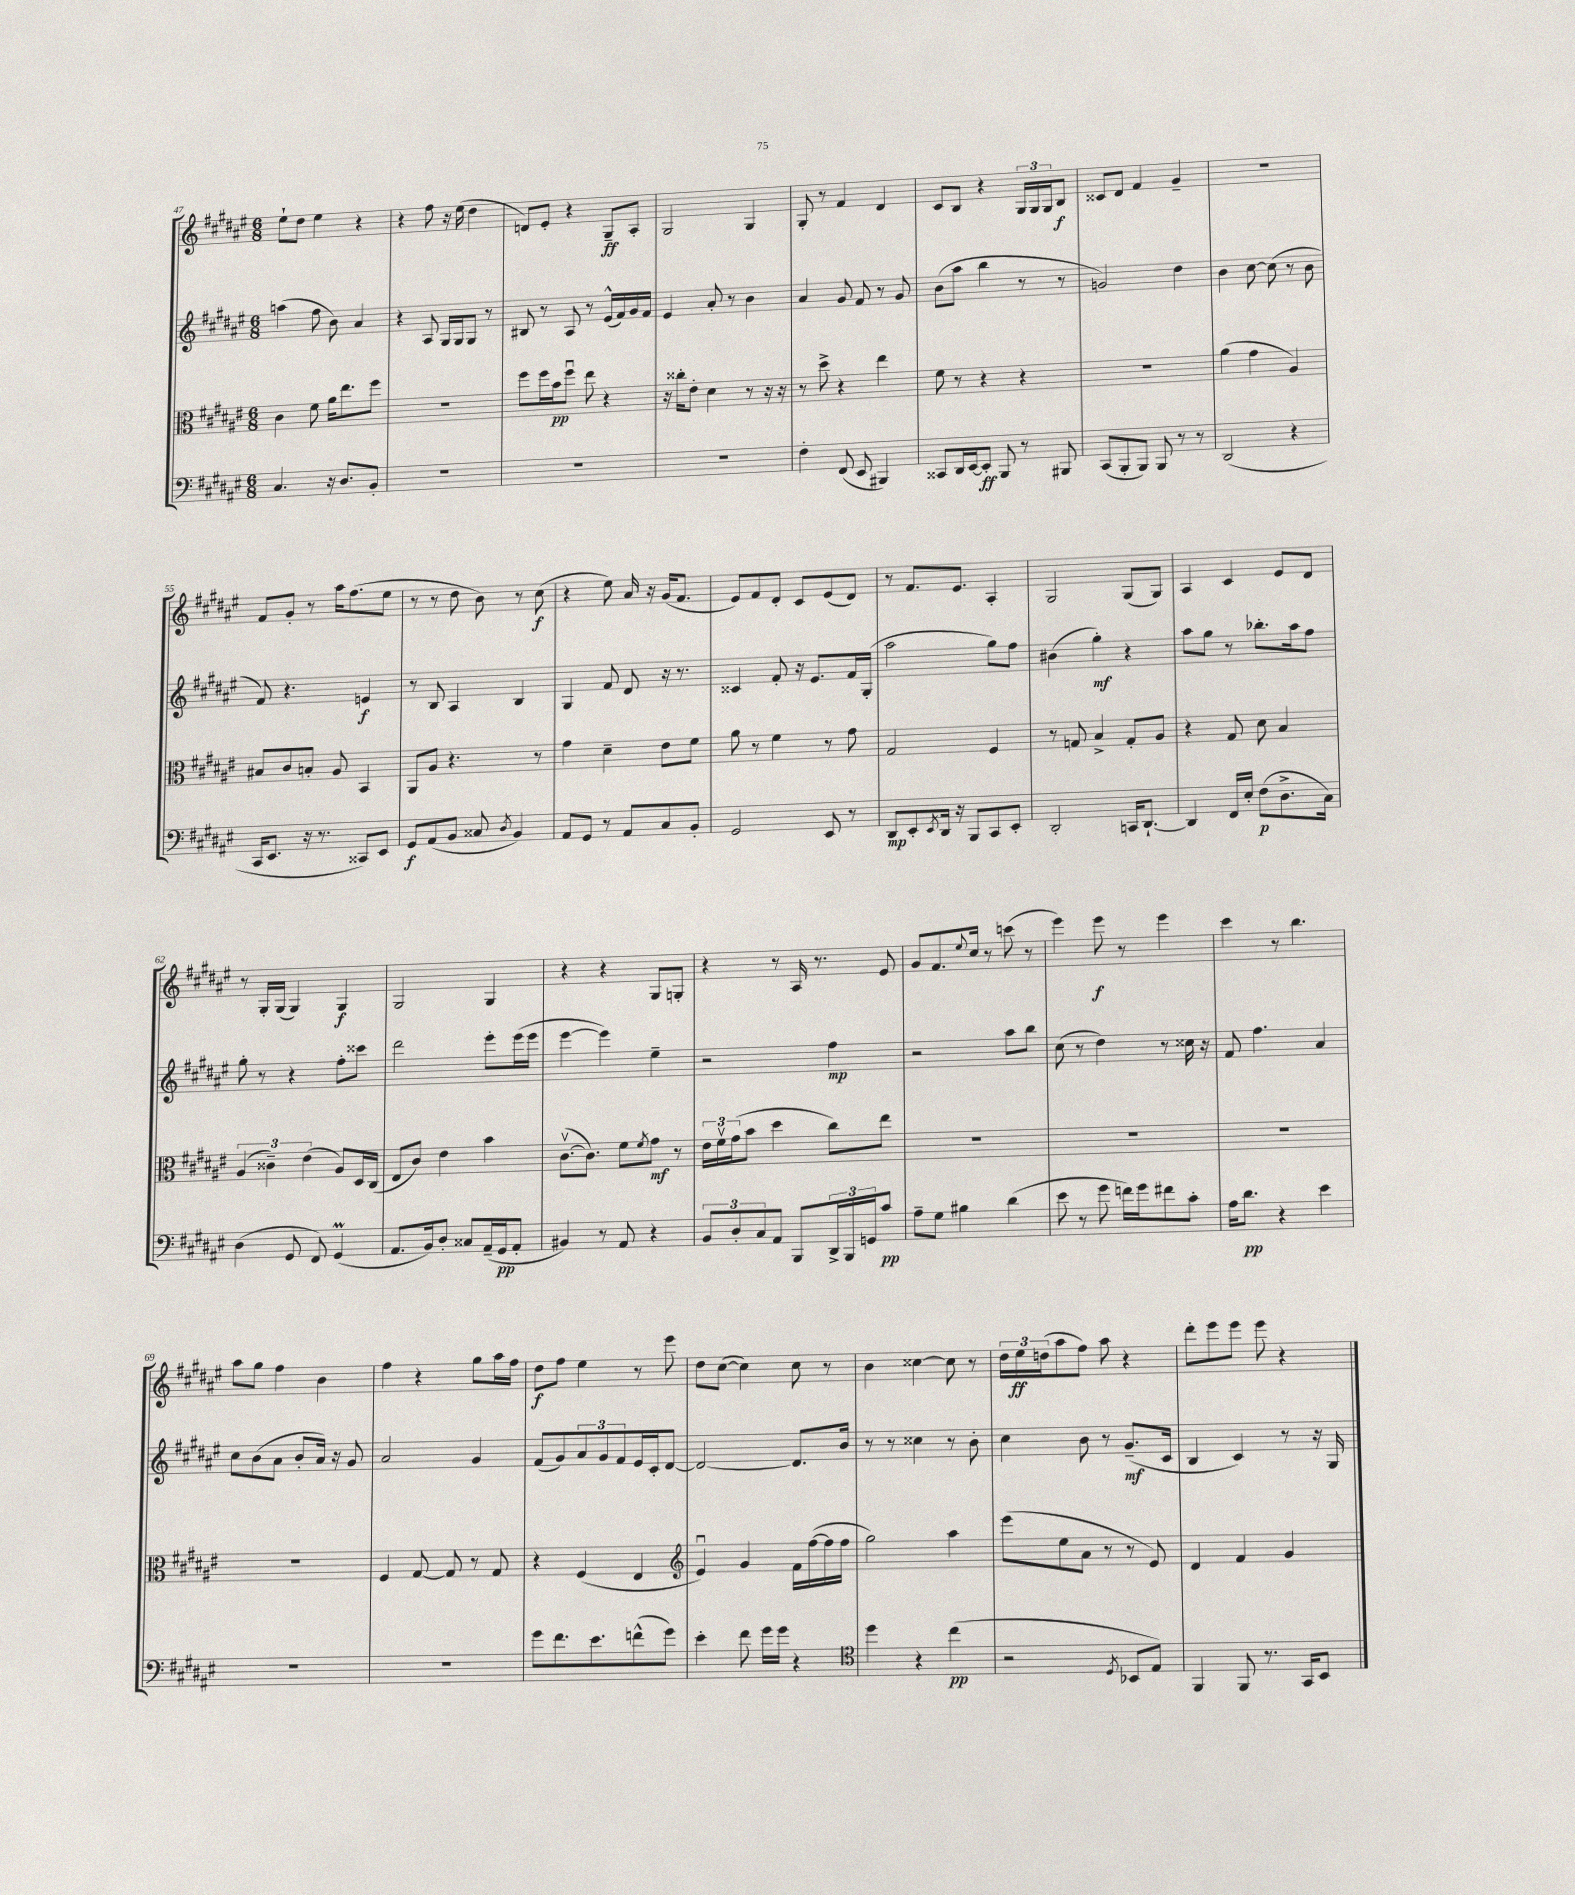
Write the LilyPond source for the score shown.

<<
\new StaffGroup <<
\new Staff = "s0" {
    \clef treble \key fis \major \numericTimeSignature \time 6/8
    eis''8-! dis''8 eis''4 r4 |
    r4 fis''8 r16 eis''16( dis''4 |
    d'8) eis'8-. r4 gis8--\ff ais8-. |
    gis2 gis4 |
    gis8-. r8 fis'4 dis'4 |
    cis'8 b8 r4 \tuplet 3/2 { gis16 gis16 gis16 } b8\f |
    cisis'8 dis'8 fis'4 gis'4-- |
    R2. |
    fis'8 gis'8-. r8 ais''16 fis''8.( eis''8 |
    r8 r8 dis''8 b'8) r8 cis''8\f( |
    r4 eis''8) ais'16 r16 gis'16( fis'8. |
    eis'8) fis'8 dis'8-. cis'8 eis'8( dis'8) |
    r8 fis'8. eis'8. ais4-. |
    gis2 gis8( gis8) |
    ais4 cis'4 eis'8 dis'8 |
    r8 gis16-. gis16( gis4) gis4\f |
    gis2 gis4 |
    r4 r4 gis8 g8-. |
    r4 r8 ais16 r8. eis'8 |
    gis'8 fis'8. \appoggiatura { eis''8 } cis''16 r8 c'''8( r8 |
    eis'''4) eis'''8\f r8 eis'''4 |
    cis'''4 r8 b''4. |
    ais''8 gis''8 fis''4 b'4 |
    fis''4 r4 gis''8 ais''16 fis''16 |
    dis''8\f fis''8 eis''4 r8 eis'''8 |
    dis''8 cis''8~( cis''4) cis''8 r8 |
    b'4 cisis''4~ cisis''8 r8 |
    \tuplet 3/2 { dis''16 eis''16\ff d''16( } ais''8 fis''8) ais''8 r4 |
    dis'''8-. eis'''8 eis'''8 eis'''8 r4 \bar "|." |
}
\new Staff = "s1" {
    \clef treble \key fis \major \numericTimeSignature \time 6/8
    a''4( fis''8 b'8) ais'4 |
    r4 ais8 gis16 gis16 gis8 r8 |
    bis8 r8 ais8 r8 eis'16-^( fis'16) gis'16 fis'16 |
    eis'4 ais'8-. r8 b'4 |
    ais'4 gis'8 fis'8 r8 gis'8 |
    b'8( ais''8 b''4 r8 r8 |
    g'2) dis''4 |
    b'4 cis''8~ cis''8( r8 b'8 |
    fis'8) r4. e'4\f |
    r8 b8 ais4 b4 |
    gis4 fis'8 dis'8 r16 r8. |
    cisis'4 fis'8-. r16 eis'8. fis'16 gis16-.( |
    ais''2 gis''8) fis''8 |
    bis'4( gis''4-.\mf) r4 |
    ais''8 gis''8 r8 bes''8.-. ais''16 fis''8 |
    gis''8-. r8 r4 fis''8-. cisis'''8 |
    dis'''2 eis'''8-. eis'''16( eis'''16 |
    eis'''4~ eis'''4) eis''4-- |
    r2 fis''4\mp |
    r2 ais''8 b''8 |
    cis''8( r8 dis''4) r8 cisis''16 r16 |
    fis'8 fis''4. ais'4 |
    cis''8 b'8( ais'8 b'8-. ais'16) r16 gis'8 |
    ais'2 gis'4 |
    fis'8( gis'8) \tuplet 3/2 { ais'8 gis'8 fis'8 } eis'16 cis'16-. dis'8~ |
    dis'2~ dis'8. b'16 |
    r8 r8 cisis''4 r8 b'8-. |
    cis''4 b'8 r8 gis'8.--\mf( cis'16 |
    b4 cis'4) r8 r16 gis16 \bar "|." |
}
\new Staff = "s2" {
    \clef alto \key fis \major \numericTimeSignature \time 6/8
    cis'4 fis'8 ais'16 eis''8. fis''8 |
    R2. |
    fis''8 fis''16 b'16\pp fis''8\downbow eis''8 r4 |
    r16 cisis''16-. eis'8-. dis'4 r8 r16 r16 |
    r8 dis''8-> r4 eis''4 |
    fis'8 r8 r4 r4 |
    R2. |
    ais'4( gis'4 ais4) |
    bis8 cis'8 b8-. ais8 b,4 |
    ais,8 ais8 r4. r8 |
    gis'4 dis'4-- eis'8 fis'8 |
    ais'8 r8 fis'4 r8 gis'8 |
    gis2 fis4 |
    r8 g8 b4-> g8-. ais8 |
    r4 gis8 dis'8 b4 |
    \tuplet 3/2 { ais4( cisis'4--) eis'4( } ais8) dis16 cis16( |
    eis8 cis'8) eis'4 b'4 |
    cis'8.~\upbow( cis'8.) fis'8 \acciaccatura { fis'8 } gis'8\mf r8 |
    \tuplet 3/2 { eis'16 fis'16\upbow gis'16( } b'8 dis''4 cis''8) eis''8 |
    R2. |
    R2. |
    R2. |
    R2. |
    fis4 gis8~ gis8 r8 gis8 |
    r4 fis4( eis4 |
    \clef treble eis'4\downbow) gis'4 fis'16 fis''16~( fis''16 fis''16 |
    gis''2) ais''4 |
    eis'''8( eis''8 ais'8 r8 r8 eis'8) |
    dis'4 fis'4 gis'4 \bar "|." |
}
\new Staff = "s3" {
    \clef bass \key fis \major \numericTimeSignature \time 6/8
    cis4. r16 dis8. b,8-. |
    R2. |
    R2. |
    R2. |
    fis4-. fis,8( eis,8 bis,,4) |
    cisis,8 dis,16 eis,16~ eis,8-.\ff b,,8 r8 bis,,8 |
    cis,8( b,,8-. b,,8) b,,8 r8 r8 |
    dis,2( r4 |
    cis,16 eis,8. r16 r8. cisis,8) eis,8 |
    gis,8\f ais,8( b,8 cisis8 \acciaccatura { dis8 } b,4) |
    ais,8 gis,8 r8 ais,8 cis8 b,8-. |
    gis,2 eis,8 r8 |
    dis,8\mp eis,8-. \acciaccatura { eis,8 } dis,16 r16 b,,8 cis,8 eis,8-. |
    dis,2-. c,16 dis,8.~-! |
    dis,4 fis,16 eis16-. fis8\p( dis8.-> cis16) |
    dis4( gis,8 fis,8) gis,4\prall( |
    ais,8. b,16) dis8-. cisis8 ais,16--( gis,16\pp ais,8-. |
    bis,4) r8 ais,8 r4 |
    \tuplet 3/2 { b,8 dis8-. cis8 } ais,8 b,,8 \tuplet 3/2 { dis,16-> b,,16 g,16 } cis'8\pp |
    ais8-- gis8 bis4 dis'4( |
    eis'8 r8 gis'8 f'16) gis'16 fis'8 cis'8-. |
    ais16 dis'8.\pp r4 eis'4 |
    R2. |
    R2. |
    gis'8 fis'8. eis'8. f'8-^( gis'8) |
    eis'4-. fis'8 gis'16 gis'16 r4 |
    \clef tenor dis''4 r4 cis''4\pp( |
    r2 \acciaccatura { dis8 } bes,8 eis8) |
    fis,4 fis,8 r8. gis,16 b,8 \bar "|." |
}
>>
>>
\layout { \context { \Score currentBarNumber = #47 } }
